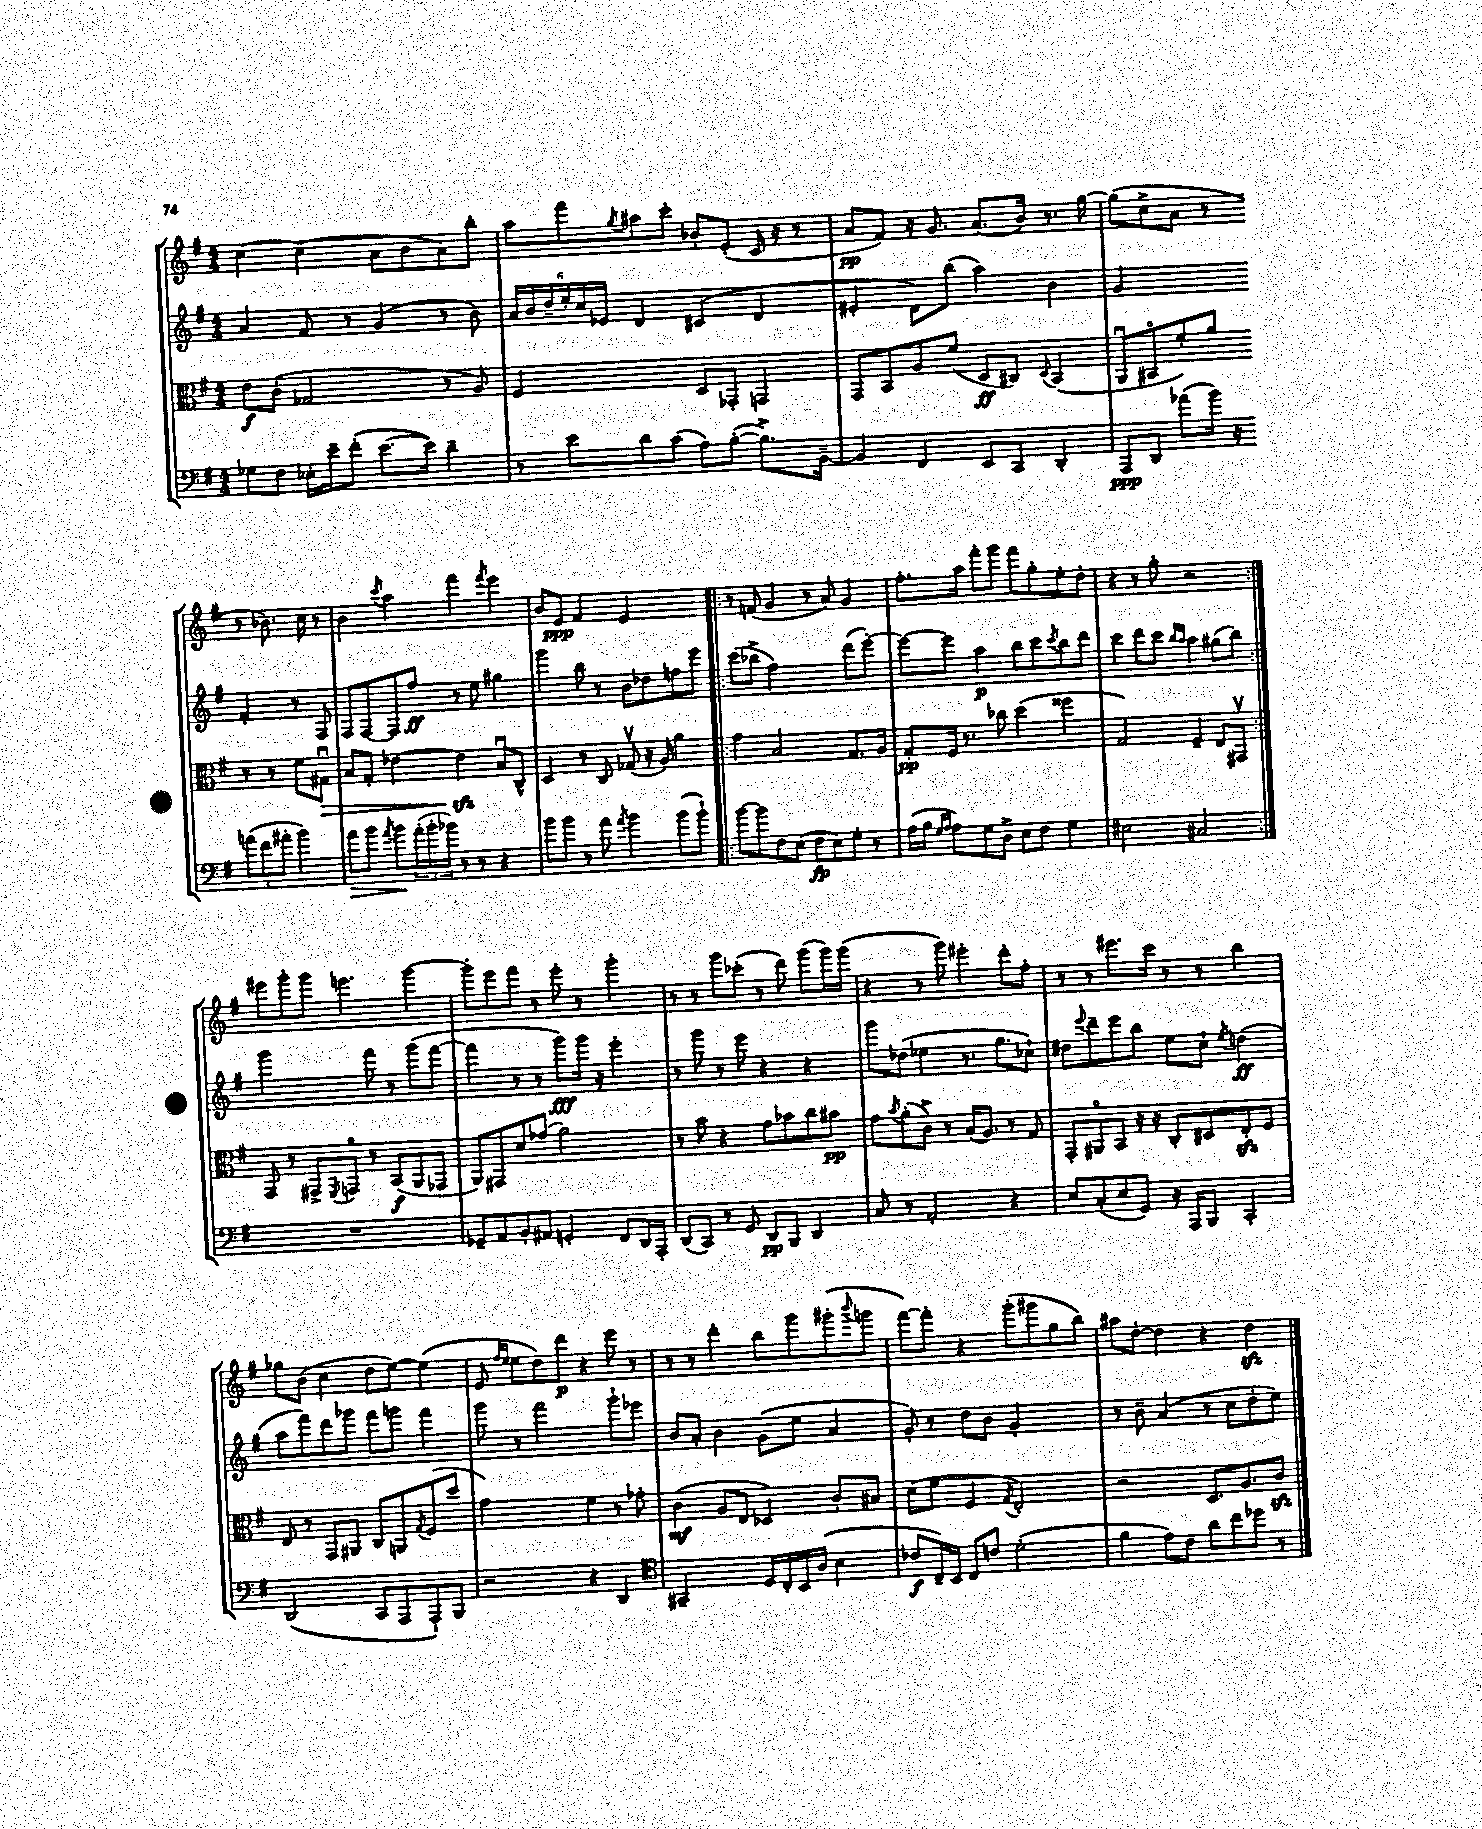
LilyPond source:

<<
\new StaffGroup <<
\new Staff = "s0" {
    \clef treble \key g \major \numericTimeSignature \time 4/4
    c''4~ c''4( a'8 b'8 a'8) b''8-. |
    a''8 fis'''8 \acciaccatura { g''8 } ais''8 c'''8-. bes'8-. e'8-.( c'16 r16 r8 |
    a'8\pp fis'8) r16 g'8. a'8.( b'16) r8. g''16~ |
    g''8( c''8-> a'8 r8 r8 bes'8.) c''16 r8 |
    b'4 \acciaccatura { c'''8 } a''4 fis'''4 \acciaccatura { fis'''8 } e'''4 |
    b'8 e'8\ppp fis'4 e'2 |
    \repeat volta 2 { r8 f'8( g'4 r8 a'8) g'4 |
    fis''8.-. a''16 fis'''8-. g'''8 fis'''8 g''8-. e''8-. d''8-. |
    r4 r8 g''8-. r2 | }
    eis'''8 g'''8-. g'''8 e'''4. g'''4~ |
    g'''8-. e'''8 fis'''8 r8 e'''8-. r8 g'''4-. |
    r8 r8 g'''8 ces'''8-.( r8 d'''8) g'''8( g'''16) g'''16( |
    r4 r8 g'''8) eis'''4-. d'''8-. fis''8-. |
    r8 r8 eis'''8. c'''16 r8 r8 b''4 |
    ges''8 b'8( c''4 d''8 e''8~) e''4( |
    e'8 \grace { fis''16 e''16 } e''8 d''8) d'''8\p r4 e'''8 r8 |
    r8 r8 d'''4-. b''8 g'''8 gis'''8-.( \appoggiatura { b'''8 } g'''8 |
    fis'''8~) fis'''8-. r4 g'''8-.( gis'''8 g''8 b''8) |
    ais''8 d''8~-. d''4 r4 d''4\sfz \bar "|." |
}
\new Staff = "s1" {
    \clef treble \key g \major \numericTimeSignature \time 4/4
    a'4 fis'8 r8 g'4( r8 b'8) |
    \tuplet 6/4 { a'16 b'16 d''16-- e''16-. c''16 ees'16 } d'4 cis'4( d'4 |
    eis'4-. d'8) b''8( a''4) b'4 |
    g'2 fis'4-. r8 fis8 |
    fis8 fis8~ fis8 fis''8\ff r8 e''8 gis''4 |
    g'''4 b''8 r8 b'8 des''8 f''8 e'''8 |
    \repeat volta 2 { c'''8( bes''8-> fis''2) d'''8( e'''8~-.) |
    e'''8~ e'''8 a''4\p b''8 c'''8 \acciaccatura { c'''8 } b''8 d'''8 |
    c'''4 d'''8 c'''8 \grace { b''16 a''16 } a''4 gis''8( b''8) | }
    g'''2 fis'''8 r8 g'''8( fis'''8~ |
    fis'''4 r8 r8 g'''8\fff) g'''16 r16 e'''4-. |
    r8 g'''8 r8 e'''8 r4 r4 |
    g'''8 des''8( ees''4 r8. g''8. ces''8-!) |
    dis''8 \appoggiatura { e'''8 } d'''8-- e'''8 b''8 e''8 c''8-! \acciaccatura { e''8 } d''4\ff( |
    a''8 fis'''8) d'''8 ges'''8 fis'''8 g'''8 fis'''4 |
    g'''8 r8 fis'''2 g'''8-! ees'''8 |
    b'8 a'8-. b'4 g'8( e''8 a'4 |
    g'8-.) r8 d''8 b'8 g'2-. |
    r8 b'8-- a'4( r8 c''8 d''8-. e''8) \bar "|." |
}
\new Staff = "s2" {
    \clef alto \key g \major \numericTimeSignature \time 4/4
    e'8\f c'8-.( ges2 r8 a8) |
    fis2 d8 ges,8-. g,4 |
    g,8 b,8 a8 fis'8( d8\ff cis8) \appoggiatura { d8 } b,4( |
    a,8\downbow bis,8\flageolet fis'8-.) a'8 r8 r8 fis'8 gis8\downbow\> |
    b8 g8-. ees'4~ ees'4\sfz\! b8\downbow c8-^ |
    d4 r8 c8 ges8\upbow( r16 a16) a'4 |
    \repeat volta 2 { g'4 b2 g8. a16 |
    g8-.\pp fis16 r8. ces''8 d''4( fisis''4 |
    g2) fis4-- e8 gis,8\upbow | }
    g,8 r8 gis,8-> \acciaccatura { fis,8 } g,8\flageolet r8 b,8\f( a,8 ges,8 |
    a,8) gis,8 d'8 ges'8( a'2) |
    r8 b'8 r4 g'8 bes'8 c''8 bis'8\pp |
    g'8 \acciaccatura { b'8 } a'8-.( c'8->) r8 b16( a8.) r8 g8 |
    g,8-. ais,8\flageolet b,8 r16 r16 c8-. dis8 e8-.\sfz fis8 |
    e8 r8 g,8 ais,8 c8 a,8 \acciaccatura { g8 } fis8( d''8 |
    g'2) fis'4 r8 ges'8-. |
    c'4\mf( a8 e8 des4) c'8-. bis8 |
    d'8( fis'8 fis4 \acciaccatura { g8 } e2-.) |
    r2 d8. a8. c'8\sfz \bar "|." |
}
\new Staff = "s3" {
    \clef bass \key g \major \numericTimeSignature \time 4/4
    ges8 fis8 ees16-. e'16-- fis'8-.( e'8.~ e'16) d'4-- |
    r8 e'8 d'8 c'8( a8) b8~-.( b8.->) b,16~-- |
    b,4 fis,4 e,8 c,8 d,4-. |
    a,,8\ppp d,8 aes'8( b'16) r16 \tuplet 3/2 { a'8( fis'8 ais'8-. } b'4) |
    a'8\> b'8 \acciaccatura { a'8 } b'8\! \tuplet 3/2 { a'16-.( b'16-. bes'16) } r8 r8 r4 |
    b'8 b'8 r8 a'8 \acciaccatura { a'8 } b'4 b'8( b'8-!) |
    \repeat volta 2 { b'8~ b'8 fis8 e8( fis8\fp e8) g8-. r8 |
    a16( b16 \grace { g16 a16 } a8) g8 d8-> e8 fis8 g4 |
    eis2 cis2 | }
    R1 |
    ges,8-- a,8 b,8-. ais,8 g,4-. fis,8 d,16 a,,16-. |
    d,8( c,8) r8 g,8 d,8\pp b,,8 d,4 |
    c8 r8 a,2-. r4 |
    e8 c8-.( e8 g,8) r16 a,,16 b,,8 c,4-. |
    d,2( c,8 a,,8 a,,8-!) b,,8 |
    r2 r4 d,4 |
    \clef tenor gis,2-- d16 c16-. b,16 a16( b4 |
    ces'8\f c16--) b,16 c8 c'8 d'2-.( |
    fis'4 e'8) c'8 a'8 c''8 des''8 r8 \bar "|." |
}
>>
>>
\layout { \context { \Score \remove "Bar_number_engraver" } }
